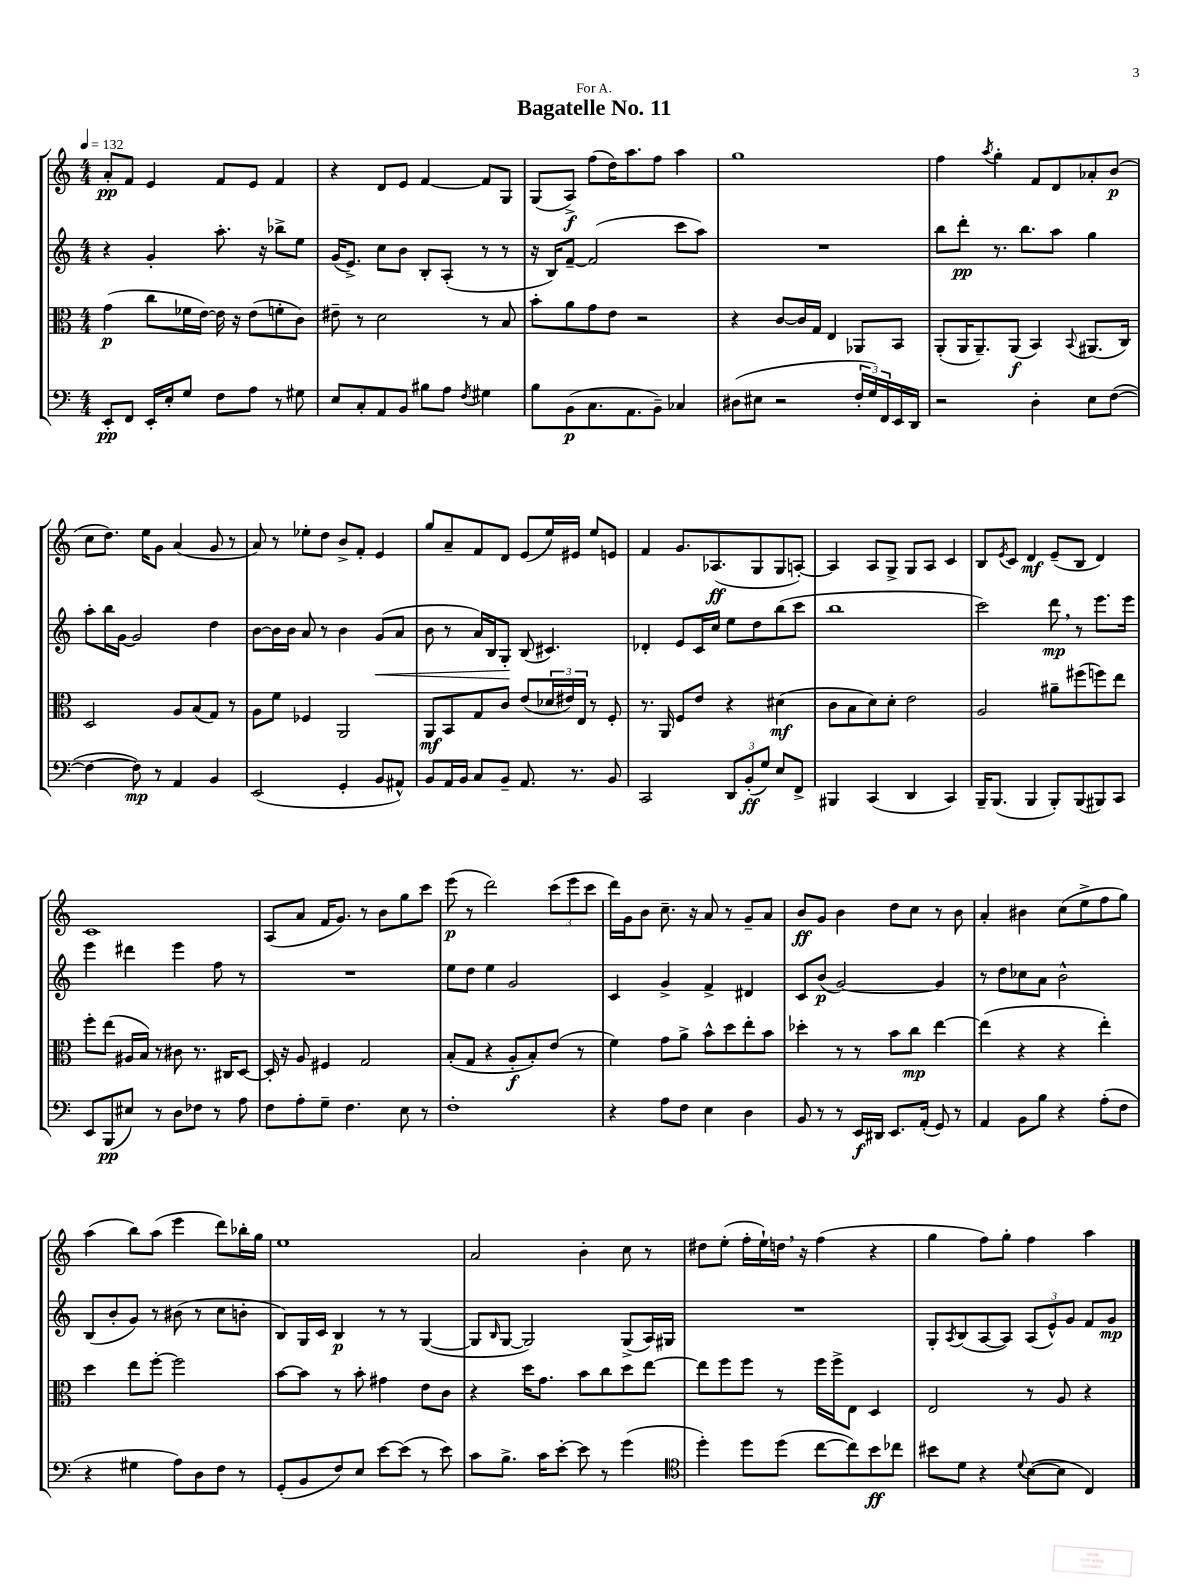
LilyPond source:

\header { title = "Bagatelle No. 11" dedication = "For A." }
<<
\new StaffGroup <<
\new Staff = "s0" {
    \clef treble \key c \major \numericTimeSignature \time 4/4 \tempo 4 = 132
    a'8-.\pp f'8 e'4 f'8 e'8 f'4 |
    r4 d'8 e'8 f'4~ f'8 g8 |
    g8( a8->\f) f''8( d''16) a''8. f''8 a''4 |
    g''1 |
    f''4 \acciaccatura { a''8 } g''4-. f'8 d'8 aes'8-. b'8\p( |
    c''8 d''8.) e''16 g'8 a'4( g'8 r8 |
    a'8) r8 ees''8-. d''8 b'8-> f'8-. e'4 |
    g''8 a'8-- f'8 d'8 e'8( e''16) eis'16 e''8 e'8 |
    f'4 g'8. aes8.\ff( g8 g8 a8~-.) |
    a4 a8 g8-> g8 a8 c'4 |
    b8 \acciaccatura { e'8 } c'8 d'4\mf e'8--( b8 d'4) |
    c'1 |
    a8( a'8 f'16 g'8.) r8 b'8 g''8 c'''8 |
    e'''8\p( r8 d'''2) \tuplet 3/2 { c'''8( e'''8 c'''8 } |
    d'''16) g'16 b'8 c''8.-- r16 a'8 r8 g'8-- a'8 |
    b'8\ff g'8 b'4 d''8 c''8 r8 b'8 |
    a'4-. bis'4 c''8( e''8-> f''8 g''8) |
    a''4( b''8) a''8( e'''4 d'''8) bes''16-. g''16 |
    e''1 |
    a'2 b'4-. c''8 r8 |
    dis''8 e''8-.( f''16-. e''16-!) d''16 \breathe r16 f''4( r4 |
    g''4 f''8) g''8-. f''4 a''4 \bar "|." |
}
\new Staff = "s1" {
    \clef treble \key c \major \numericTimeSignature \time 4/4
    r4 g'4-. a''8.-. r16 bes''8-> e''8 |
    g'16( e'8.->) c''8 b'8 b8-. a8-.( r8 r8 |
    r16 b16) f'8~-- f'2( c'''8 a''8) |
    R1 |
    b''8 d'''8-.\pp r8. b''8. a''8 g''4 |
    a''8-. b''16 g'16~ g'2 d''4 |
    b'8~ b'16 b'16 a'8 r8 b'4 g'8\<( a'8 |
    b'8 r8 a'16) b16 g8-.\! b8( cis'4.) |
    des'4-. e'8 c'16 c''16 e''8 d''8 b''8( c'''8 |
    b''1 |
    c'''2) d'''8\mp \breathe r8 e'''8. e'''16 |
    e'''4 dis'''4 e'''4 f''8 r8 |
    R1 |
    e''8 d''8 e''4 g'2 |
    c'4 g'4-> f'4-> dis'4 |
    c'8 b'8\p( g'2~) g'4 |
    r8 d''8 ces''8 a'8 b'2-^ |
    b8( b'8-. g'8) r8 bis'8( r8 c''8 b'8-. |
    b8) g16 c'16 b4\p r8 r8 g4~( |
    g8 \grace { b16 } g8~ g2) g8->( a16) gis16 |
    R1 |
    g8-. \acciaccatura { a8 } b8( a8~ a8) \tuplet 3/2 { a8( e'8-^) g'8 } f'8 g'8\mp \bar "|." |
}
\new Staff = "s2" {
    \clef alto \key c \major \numericTimeSignature \time 4/4
    g'4\p( c''8 fes'16 e'16~) e'16 r16 e'8( f'8-. c'8) |
    eis'8-- r8 d'2 r8 b8 |
    b'8-. a'8 g'8 e'8 r2 |
    r4 c'8~ c'16 g16 e4 aes,8 b,8 |
    a,8-.( a,16 a,8.--) a,8\f( b,4) \appoggiatura { b,8 } ais,8.( c16) |
    d2 a8 b8( g8) r8 |
    a8 f'8 fes4 a,2 |
    a,8\mf b,8 g8 c'8 e'8( \tuplet 3/2 { des'16 eis'16) e16 } r8 f8-. |
    r8. a,16 f8 e'8 r4 dis'4\mf( |
    c'8 b8 d'8) d'8-. e'2 |
    a2 ais'8-- fis''8( f''8) e''8 |
    f''8-. e''8( ais16 b16) r8 cis'8 r8. cis16 d8~ |
    d16-. r16 a8 fis4 g2 |
    b8-.( g8 r4 a8-.\f b8-.) e'8( r8 |
    f'4) g'8 a'8-> b'8-^ d''8 e''8-. b'8 |
    des''4-. r8 r8 b'8 c''8\mp e''4~ |
    e''4( r4 r4 e''4-.) |
    d''4 e''8 f''8~-. f''2 |
    b'8~ b'8 r8 b'8-. gis'4 e'8 c'8 |
    r4 d''16 g'8. b'8 c''8 d''8 e''8~ |
    e''8 f''8 f''8 r8 f''16 f''16-> e8 d4 |
    e2 r8 a8 r4 \bar "|." |
}
\new Staff = "s3" {
    \clef bass \key c \major \numericTimeSignature \time 4/4
    e,8-.\pp f,8 e,16-. e16-. g8 f8 a8 r8 gis8 |
    e8 c8-. a,8 b,8 bis8 a8 \acciaccatura { f8 } gis4 |
    b8 b,8\p( c8. a,8. b,8--) ces4 |
    dis8( eis8 r2 \tuplet 3/2 { f16-. g16) f,16 } e,16 d,16 |
    r2 d4-. e8 f8~( |
    f4~ f8\mp) r8 a,4 b,4 |
    e,2( g,4-. b,8 ais,8-^) |
    b,8 a,16 b,16 c8 b,8-- a,8. r8. b,8 |
    c,2 \tuplet 3/2 { d,8 b,8-.\ff( g8) } e8 f,8-> |
    bis,,4 c,4( d,4 c,4) |
    b,,16-- b,,8.( b,,4 b,,8-.) b,,8( bis,,8) c,8 |
    e,8 b,,8\pp( eis8) r8 d8 fes8 r8 a8 |
    f8 a8-. g8-- f4. e8 r8 |
    f1-. |
    r4 a8 f8 e4 d4 |
    b,8 r8 r8 e,16\f dis,16 e,8. a,16-.( g,8) r8 |
    a,4 b,8 b8 r4 a8-.( f8 |
    r4 gis4 a8) d8 f8 r8 |
    g,8-.( b,8 f8) e8 e'8~ e'8( r8 e'8) |
    c'8 b8.-> c'16 e'8~-. e'8 r8 g'4( |
    \clef tenor d''4-.) d''8 d''8( c''8~ c''8) b'8\ff ces''8 |
    bis'8 d'8 r4 \appoggiatura { d'8 } b8~( b8 c4) \bar "|." |
}
>>
>>
\layout { \context { \Score \remove "Bar_number_engraver" } }
